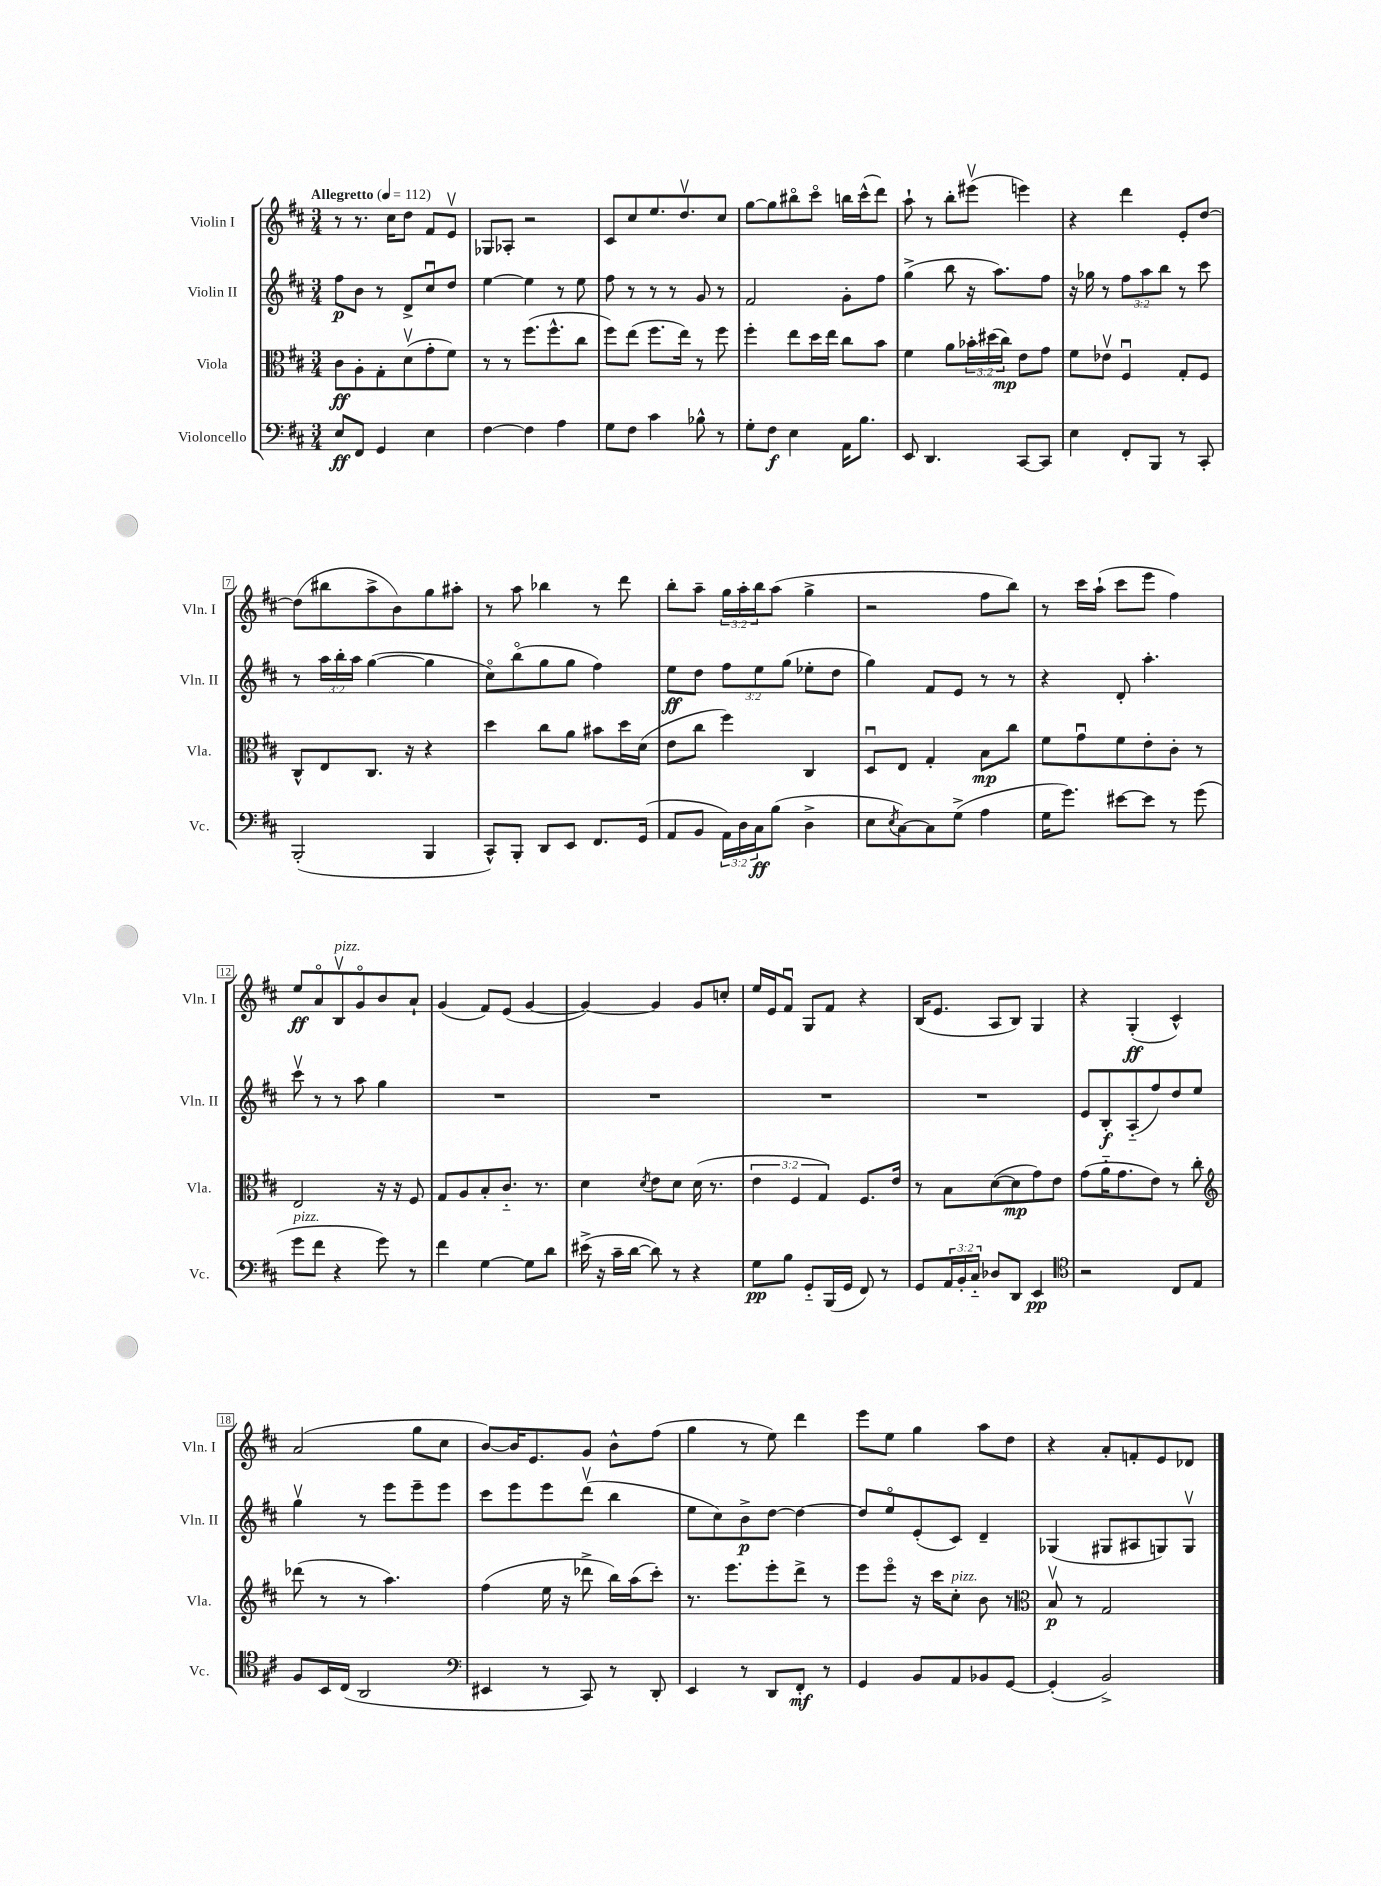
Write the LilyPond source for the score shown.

<<
\new StaffGroup <<
\new Staff = "s0" \with { instrumentName = "Violin I" shortInstrumentName = "Vln. I" } {
    \clef treble \key d \major \numericTimeSignature \time 3/4 \override Staff.TupletNumber.text = #tuplet-number::calc-fraction-text \tempo "Allegretto" 4 = 112
    r8 r8. cis''16 d''8 fis'8 e'8\upbow |
    ges8 aes8-. r2 |
    cis'8 cis''8 e''8. d''8.\upbow cis''8 |
    g''8~ g''8 bis''8\flageolet cis'''8\flageolet b''16 cis'''16-^( d'''8) |
    a''8-! r8 b''8-. eis'''8\upbow( e'''4) |
    r4 d'''4 e'8-. d''8~ |
    d''8( bis''8 a''8-> b'8) g''8 ais''8-. |
    r8 a''8 bes''4 r8 d'''8 |
    b''8-. a''8-- \tuplet 3/2 { g''16 a''16-. b''16 } a''8( g''4-> |
    r2 fis''8 b''8) |
    r8 cis'''16 a''16-!( cis'''8 e'''8 fis''4) |
    e''8\ff a'8\flageolet b8\upbow^\markup { \italic "pizz." } g'8\flageolet b'8 a'8-! |
    g'4( fis'8) e'8( g'4~ |
    g'4~) g'4 g'8 c''8-. |
    e''16 e'16 fis'8\downbow g8 fis'8 r4 |
    b16( e'8. a8 b8) g4 |
    r4 g4-.\ff( cis'4-^) |
    a'2( g''8 cis''8 |
    b'8~) b'16 e'8. g'8 b'8-^ fis''8( |
    g''4 r8 e''8) d'''4 |
    e'''8 e''8 g''4 a''8 d''8 |
    r4 a'8-. f'8-. e'8 des'8 \bar "|." |
}
\new Staff = "s1" \with { instrumentName = "Violin II" shortInstrumentName = "Vln. II" } {
    \clef treble \key d \major \numericTimeSignature \time 3/4 \override Staff.TupletNumber.text = #tuplet-number::calc-fraction-text
    fis''8\p b'8 r8 d'8-> cis''8\downbow d''8 |
    e''4~ e''4 r8 e''8 |
    fis''8 r8 r8 r8 g'8 r8 |
    fis'2 g'8-. fis''8 |
    g''4->( b''8 r16 a''8.) fis''8 |
    r16 ges''16 r8 \tuplet 3/2 { fis''8 a''8 b''8 } r8 cis'''8 |
    r8 \tuplet 3/2 { a''16 b''16-. a''16 } g''4~( g''4 |
    cis''8\flageolet) b''8\flageolet( g''8 g''8 fis''4) |
    e''8\ff d''8 \tuplet 3/2 { fis''8 e''8 g''8( } ees''8-. d''8 |
    g''4) fis'8 e'8 r8 r8 |
    r4 d'8-. a''4.-. |
    cis'''8\upbow r8 r8 a''8 g''4 |
    R2. |
    R2. |
    R2. |
    R2. |
    e'8 b8-.\f a8-_( fis''8) d''8 e''8 |
    g''4\upbow r8 e'''8 e'''8-- e'''8 |
    cis'''8 e'''8 e'''8 d'''8\upbow( b''4 |
    e''8 cis''8) b'8->\p d''8~ d''4~ |
    d''8 e''8\flageolet e'8-.( cis'8) d'4-- |
    ges4( gis8 ais8 g8) g8\upbow \bar "|." |
}
\new Staff = "s2" \with { instrumentName = "Viola" shortInstrumentName = "Vla." } {
    \clef alto \key d \major \numericTimeSignature \time 3/4 \override Staff.TupletNumber.text = #tuplet-number::calc-fraction-text
    cis'8\ff a8-. g8-. d'8\upbow( g'8-. fis'8) |
    r8 r8 fis''8.( fis''8.-^ cis''8 |
    fis''8) e''8( fis''8. e''16) r8 fis''8 |
    fis''4-. e''8 d''16 e''16 cis''8 b'8 |
    fis'4 a'8 \tuplet 3/2 { bes'16-. dis''16( cis''16\mp) } e'8 g'8 |
    fis'8 ees'8\upbow fis4\downbow g8-. fis8 |
    cis8-^ e8 cis8. r16 r4 |
    d''4 cis''8 a'8 bis'8 d''16 d'16( |
    e'8 cis''8 fis''4) cis4 |
    d8\downbow e8 g4-. b8\mp cis''8 |
    fis'8 g'8\downbow fis'8 e'8-. cis'8-. r8 |
    e2 r16 r16 fis8 |
    g8 a8 b8-. cis'8.-_ r8. |
    d'4 \acciaccatura { d'8 } e'8 d'8 d'16( r8. |
    \tuplet 3/2 { e'4 fis4 g4) } fis8. e'16 |
    r8 b8 d'8~( d'8\mp g'8) e'8 |
    g'8( a'16-_ g'8. e'8) r8 cis''8-. |
    \clef treble des'''8( r8 r8 a''4.) |
    fis''4( e''16 r16 des'''8-> b''16) a''16( cis'''8-.) |
    r8. e'''8. e'''8-. d'''8-> r8 |
    e'''8 e'''8\flageolet r16 cis'''16 cis''8-.^\markup { \italic "pizz." } b'8 r8 |
    \clef alto b8\upbow\p r8 g2 \bar "|." |
}
\new Staff = "s3" \with { instrumentName = "Violoncello" shortInstrumentName = "Vc." } {
    \clef bass \key d \major \numericTimeSignature \time 3/4 \override Staff.TupletNumber.text = #tuplet-number::calc-fraction-text
    e8\ff fis,8 g,4 e4 |
    fis4~ fis4 a4 |
    g8 fis8 cis'4 bes8-^ r8 |
    g8-. fis8\f e4 a,16 b8. |
    e,8 d,4. cis,8~ cis,8 |
    e4 fis,8-. b,,8 r8 cis,8-. |
    b,,2-.( b,,4 |
    cis,8-^) b,,8-. d,8 e,8 fis,8. g,16( |
    a,8 b,8 \tuplet 3/2 { a,16) d16 cis16\ff } b8( d4-> |
    e8 \acciaccatura { e8 } cis8~) cis8 g8->( a4 |
    g16 g'8.) eis'8~ eis'8 r8 g'8( |
    g'8^\markup { \italic "pizz." } fis'8 r4 g'8) r8 |
    fis'4 g4~ g8 d'8 |
    eis'16->( r16 cis'16-- d'16~ d'8) r8 r4 |
    g8\pp b8 g,8-_ b,,16( g,16 fis,8) r8 |
    g,8 \tuplet 3/2 { a,16 b,16-. cis16-_ } des8 d,8 e,4\pp |
    \clef tenor r2 cis8 e8 |
    fis8 b,16 cis16( a,2 |
    \clef bass eis,4 r8 cis,8) r8 d,8-. |
    e,4 r8 d,8 fis,8-.\mf r8 |
    g,4 b,8 a,8 bes,8 g,8~ |
    g,4-.( b,2->) \bar "|." |
}
>>
>>
\layout { \context { \Score \override BarNumber.stencil = #(make-stencil-boxer 0.1 0.3 ly:text-interface::print) } }
